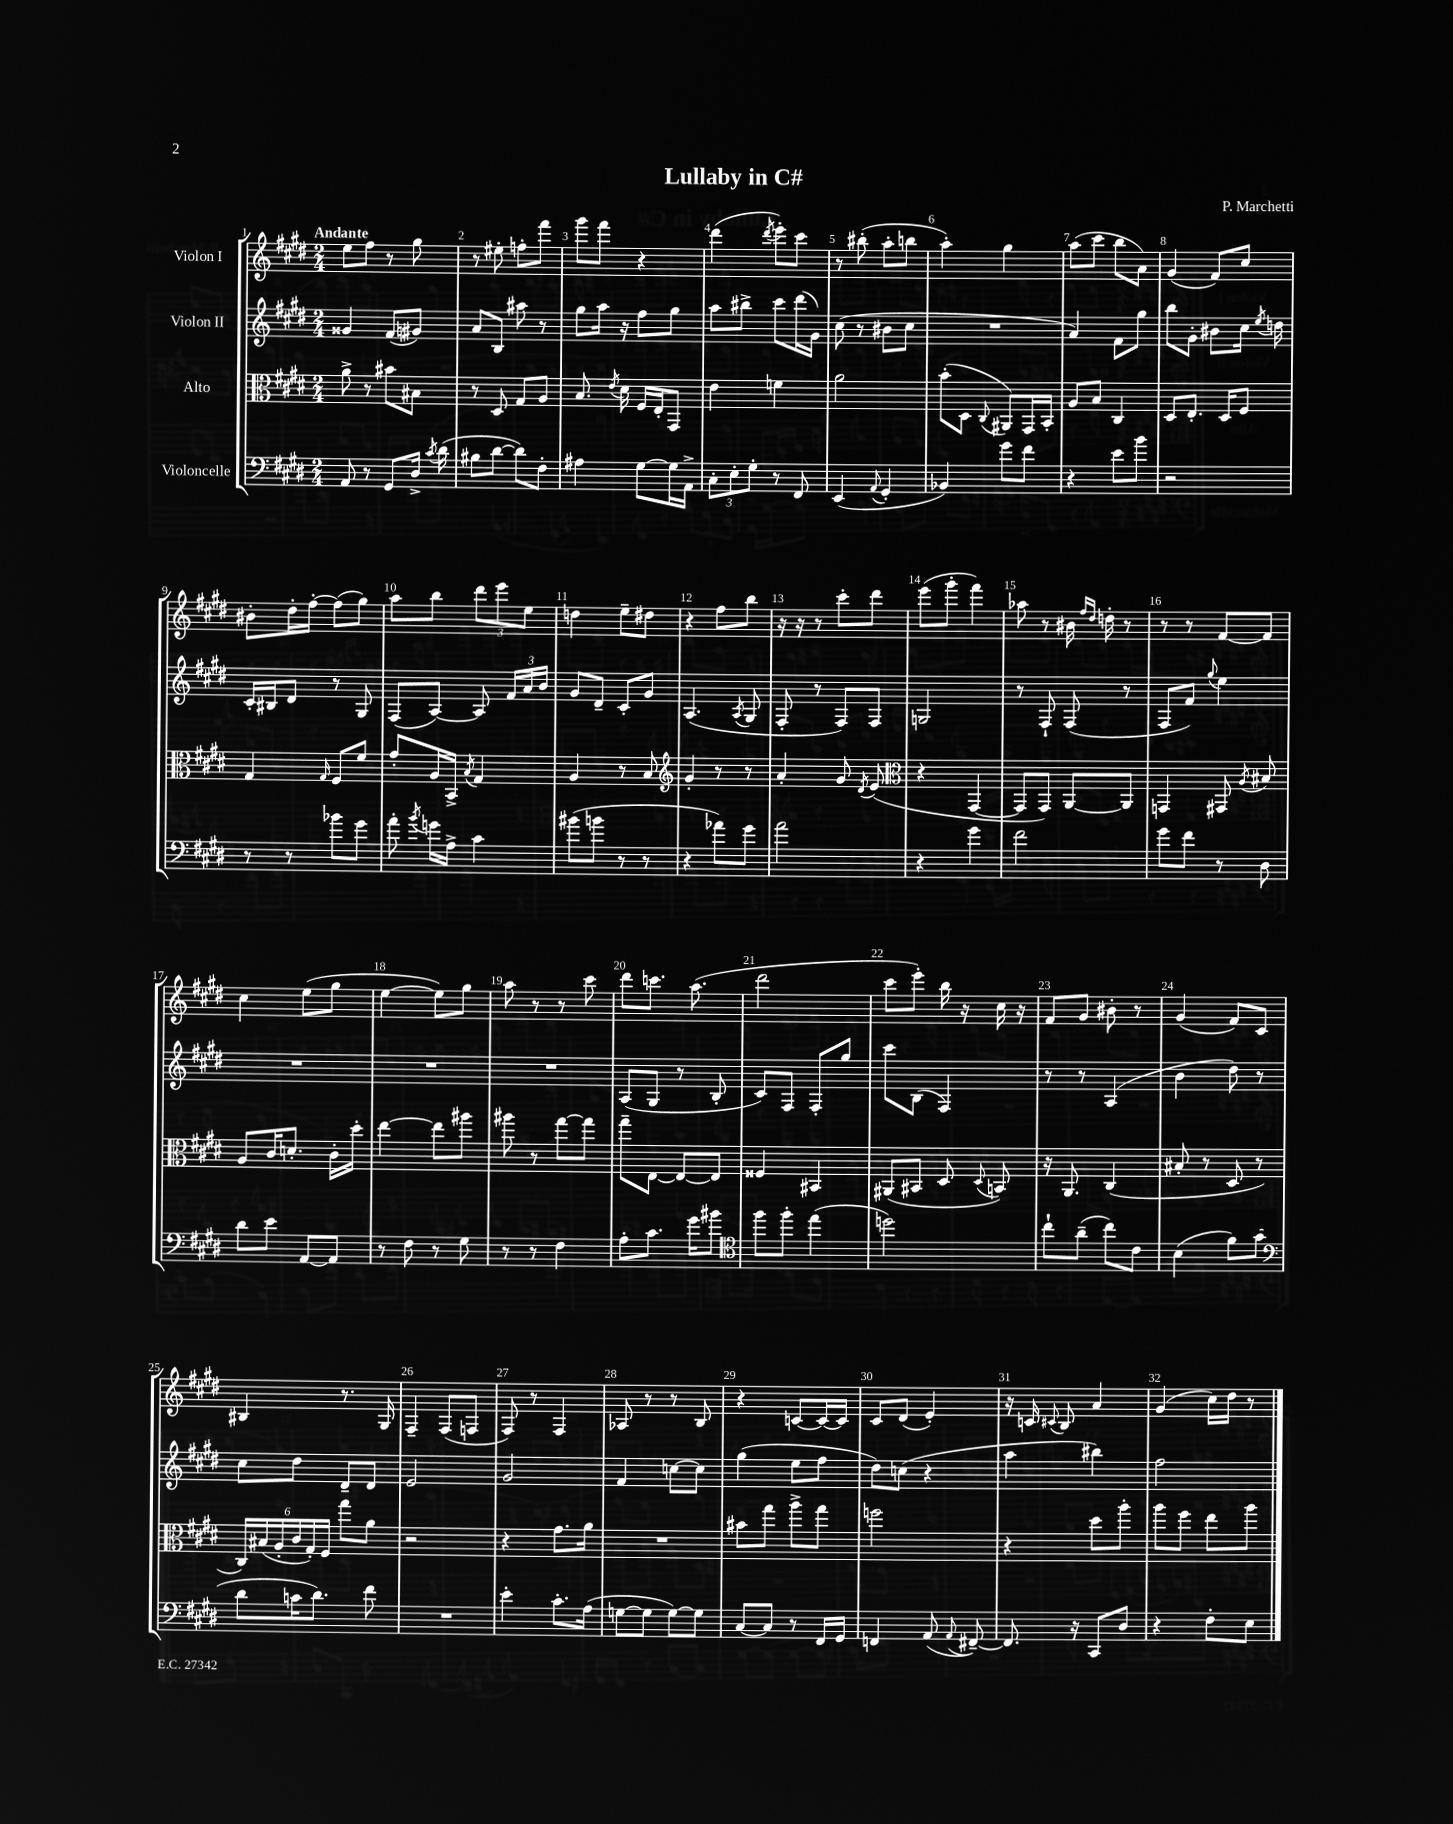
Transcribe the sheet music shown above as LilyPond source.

\header { title = "Lullaby in C#" composer = "P. Marchetti" }
<<
\new StaffGroup <<
\new Staff = "s0" \with { instrumentName = "Violon I" } {
    \clef treble \key e \major \numericTimeSignature \time 2/4 \tempo "Andante"
    \autoBeamOff e''8[ fis''8] r8 gis''8 |
    r8 eis''8-. f''8[-. fis'''8] |
    gis'''8[ fis'''8] r4 |
    dis'''4( \acciaccatura { dis'''8 } e'''8[-.) cis'''8] |
    r8 bis''8-.( a''8[-. b''8] |
    a''4-.) gis''4 |
    a''8[( cis'''8] b''8[ a'8]) |
    gis'4( fis'8[) cis''8] |
    bis'8[-. dis''16-. fis''16]~-. fis''8[( gis''8]) |
    a''8[ b''8] \tuplet 3/2 { dis'''8[ e'''8 e''8] } |
    d''4 e''8[-- dis''8] |
    r4 fis''8[ b''8] |
    r16 r16 r8 cis'''8[-. dis'''8] |
    e'''8[( gis'''8]-. fis'''4) |
    aes''8 r8 bis'16 \grace { fis''16[ dis''16] } d''16-. r8 |
    r8 r8 fis'8[~ fis'8] |
    cis''4 e''8[( gis''8] |
    e''4~ e''8[) gis''8] |
    a''8 r8 r8 cis'''8 |
    dis'''8[ c'''8.] a''8.( |
    dis'''2 |
    cis'''8[ e'''8]-.) b''16 r16 cis''16 r16 |
    fis'8[ gis'8] bis'8-. r8 |
    gis'4( fis'8[) cis'8] |
    bis4 r8. gis16 |
    fis4-- fis8[( f8] |
    fis8) r8 fis4 |
    aes8 r8 r8 b8 |
    r4 c'8[~ c'16~ c'16] |
    cis'8[ dis'8]( e'4-.) |
    r16 c'16 \appoggiatura { cis'8 } b8 a'4 |
    gis'4( cis''16[) dis''16] r8 \bar "|." |
}
\new Staff = "s1" \with { instrumentName = "Violon II" } {
    \clef treble \key e \major \numericTimeSignature \time 2/4
    \autoBeamOff gisis'4 fis'8[( gis'8]) |
    a'8[ b8] ais''8 r8 |
    gis''8[ a''16] r16 fis''8[ gis''8] |
    a''8[ bis''8]-> cis'''8[ dis'''16( gis'16]) |
    cis''8( r8 bis'8[ cis''8] |
    R2 |
    a'4) fis'8[ gis''8] |
    b''8[ gis'8]-. bis'8[ cis''16] \acciaccatura { e''8 } d''16 |
    cis'16[-. bis16 dis'8] r8 gis8 |
    fis8[( a8]~) a8 \tuplet 3/2 { fis'16[ a'16 b'16] } |
    gis'8[ dis'8]-- cis'8[-. gis'8] |
    a4.( \acciaccatura { a8 } gis8 |
    fis8-. r8 fis8[) fis8] |
    g2 |
    r8 fis8-! fis8( r8 |
    fis8[ fis'8]) \appoggiatura { gis''8 } e''4 |
    R2 |
    R2 |
    R2 |
    a8[( gis8] r8 b8-. |
    cis'8[) fis8] fis8[-. gis''8] |
    cis'''8[ b8]( fis4) |
    r8 r8 a4( |
    b'4 dis''8) r8 |
    cis''8[ dis''8] dis'8[-- dis'8] |
    e'2 |
    gis'2 |
    fis'4 c''8[~ c''8] |
    gis''4( e''8[ fis''8] |
    dis''8[) c''8]( r4 |
    a''4 bis''4) |
    fis''2 \bar "|." |
}
\new Staff = "s2" \with { instrumentName = "Alto" } {
    \clef alto \key e \major \numericTimeSignature \time 2/4
    \autoBeamOff a'8-> r8 bis'8[ bis8] |
    r8 dis8 gis8[ a8] |
    b8. \acciaccatura { e'8 } dis'16 fis16[ e16-. gis,8] |
    e'4 f'4 |
    a'2 |
    b'8[-.( dis8] \appoggiatura { cis8 } ais,8[) gis,16 b,16]-. |
    a8[ b8] cis4 |
    dis8[ e8.]-. dis16[ fis8] |
    gis4 \grace { gis16 } fis8[ fis'8] |
    gis'8[-. a16 b,16]-> \acciaccatura { b8 } gis4 |
    a4 r8 b8 |
    \clef treble gis'4-. r8 r8 |
    a'4-. gis'8 \acciaccatura { dis'8 } e'8( |
    \clef alto r4 gis,4~ |
    gis,8[ gis,8]) a,8[~ a,8] |
    g,4 gis,8 \acciaccatura { a8 } bis8 |
    a8[ cis'16 d'8.]-. cis'16[-. dis''16]-. |
    e''4~ e''8[ ais''8] |
    ais''8 r8 gis''8[~ gis''8] |
    gis''8[-- e8]~ e8[~ e8] |
    fisis4 bis,4 |
    ais,8[( bis,8] dis8 \appoggiatura { dis8 } b,8) |
    r16 a,8. cis4( |
    bis8-. r8 dis8 r8 |
    \tuplet 6/4 { cis16[) bis16( a16-. cis'16 gis16-.) fis16] } gis''8[ a'8] |
    r2 |
    r4 gis'8.[ a'16] |
    R2 |
    bis'8[ gis''8] a''8[-> gis''8] |
    f''2 |
    r4 dis''8[ a''8]-. |
    a''8[ fis''8] e''8[ a''8] \bar "|." |
}
\new Staff = "s3" \with { instrumentName = "Violoncelle" } {
    \clef bass \key e \major \numericTimeSignature \time 2/4
    \autoBeamOff a,8 r8 gis,8[ dis16]-> \acciaccatura { cis'8 } dis'16( |
    bis8[ dis'8]~ dis'8[) fis8]-. |
    ais4 gis8[~ gis16 a,16]-> |
    \tuplet 3/2 { cis8[-. e8-. gis8]-. } r8 fis,8 |
    e,4( \appoggiatura { a,8 } gis,4-. |
    bes,4) gis'8[ fis'8] |
    r4 e'8[ b'8] |
    r2 |
    r8 r8 bes'8[ gis'8] |
    a'8-. \acciaccatura { b'8 } g'16[ a16]-> cis'4 |
    bis'8[( b'8] r8 r8 |
    r4 aes'8[) gis'8] |
    a'2 |
    r4 gis'4 |
    fis'2 |
    gis'8[ fis'8] r8 dis8 |
    dis'8[ e'8] a,8[~ a,8] |
    r8 fis8 r8 gis8 |
    r8 r8 fis4 |
    a8[-. cis'8.] gis'16[ bis'8] |
    \clef tenor fis''8[ fis''8]-. e''4( |
    d''2) |
    cis''8[-! a'8]--( cis''8[) cis'8] |
    b4( fis'8[) gis'8]( |
    \clef bass dis'8[ c'16 dis'8.]) fis'8 |
    R2 |
    e'4-. cis'8.[-. a16]( |
    g8[~ g8] g8[~) g8] |
    cis8[~ cis8] r8 fis,16[ gis,16] |
    f,4 a,8( \appoggiatura { a,8 } fis,8~--) |
    fis,8. r16 cis,8[ dis8] |
    r4 fis8[-. e8] \bar "|." |
}
>>
>>
\layout { \context { \Score \override BarNumber.break-visibility = ##(#f #t #t) barNumberVisibility = #all-bar-numbers-visible } }
